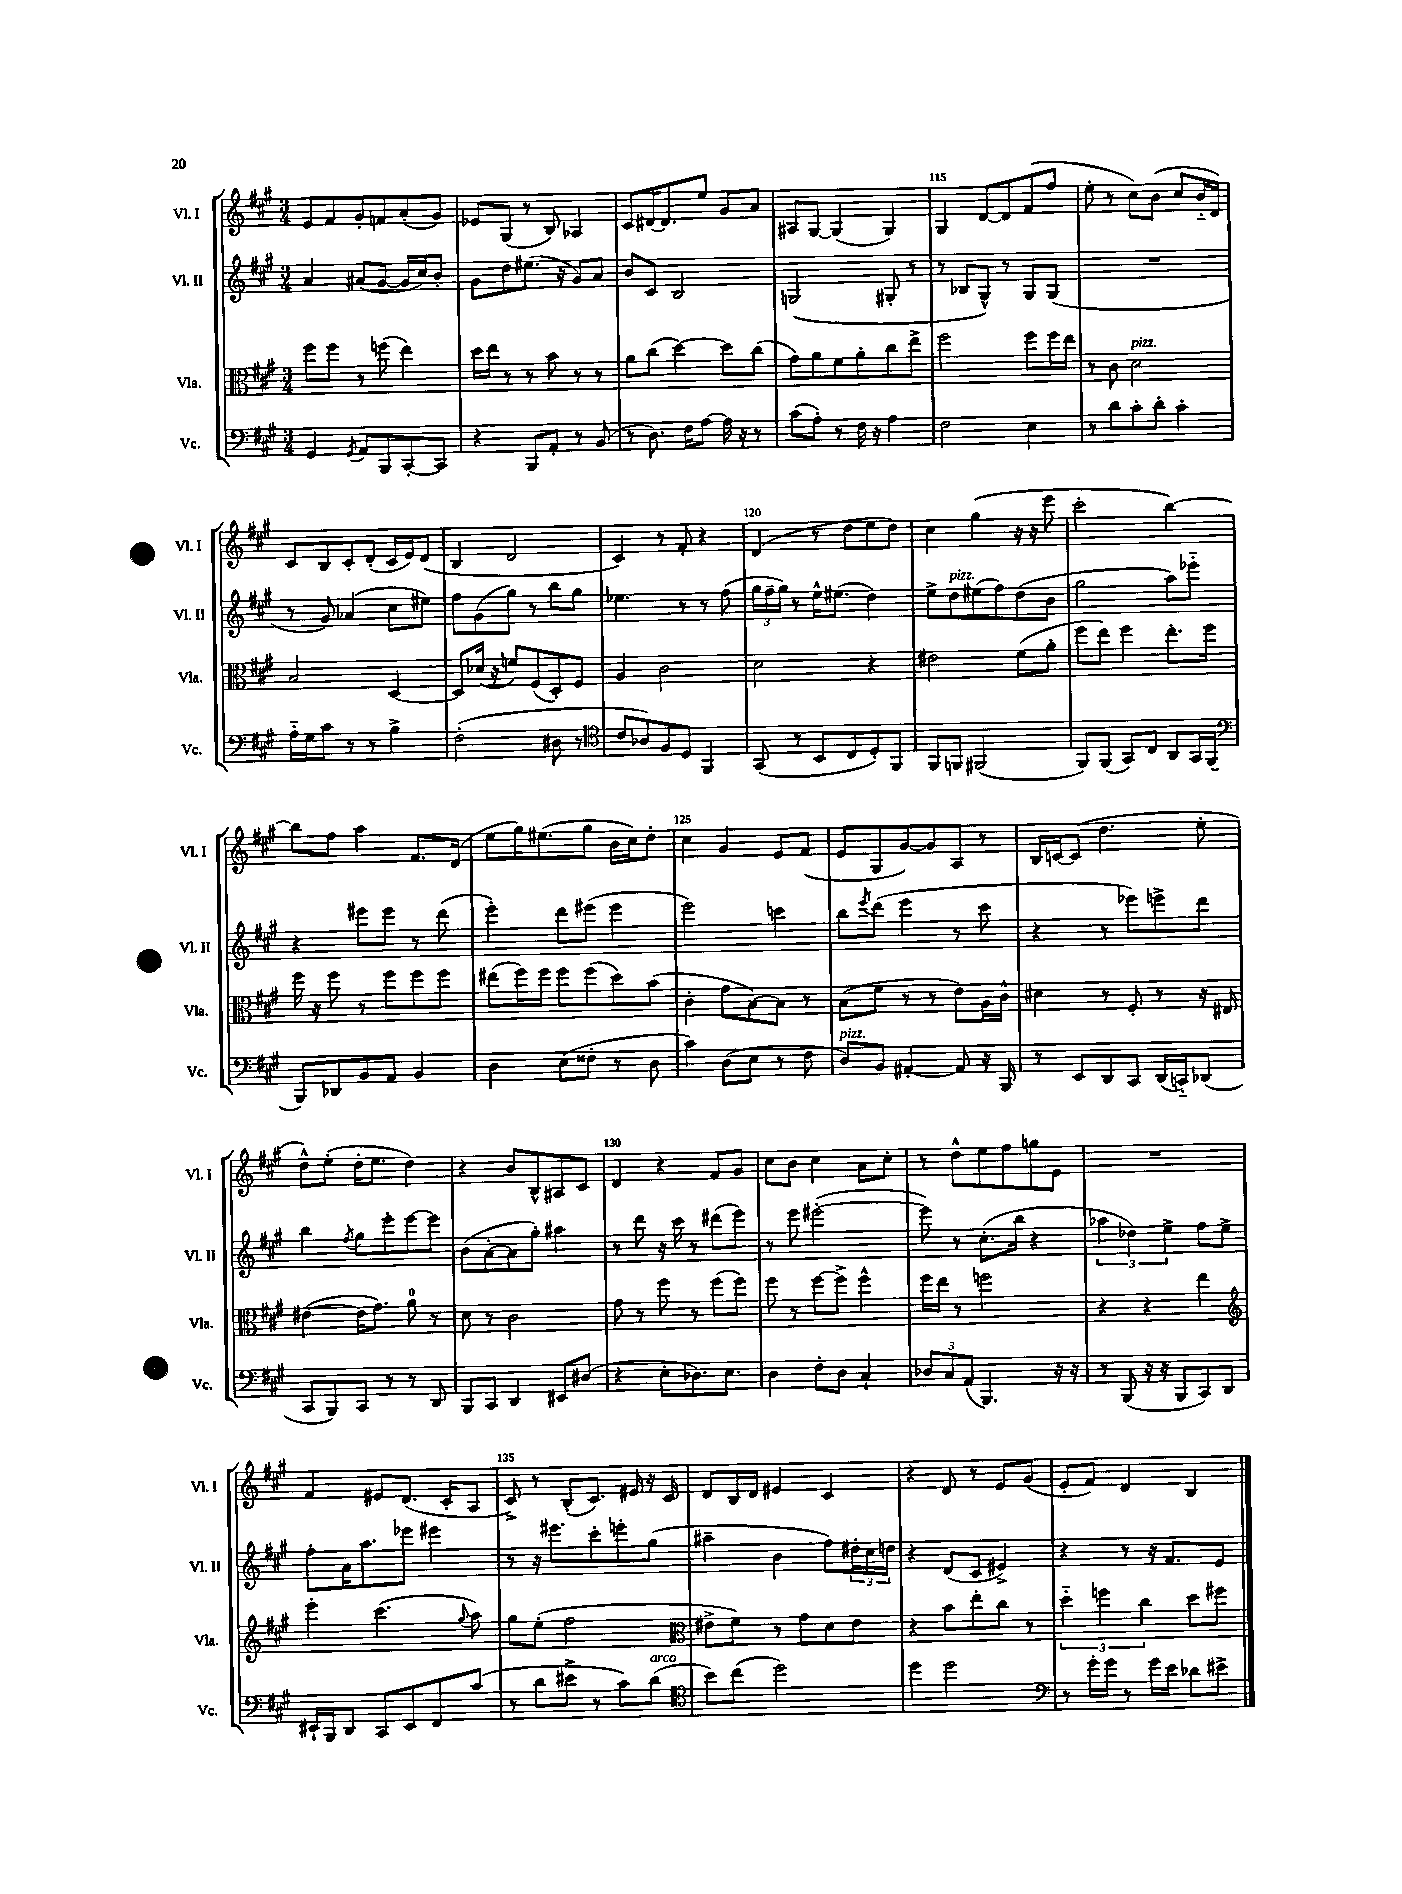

**kern	**kern	**kern	**kern
*staff4	*staff3	*staff2	*staff1
*clefF4	*clefC3	*clefG2	*clefG2
*k[f#c#g#]	*k[f#c#g#]	*k[f#c#g#]	*k[f#c#g#]
*M3/4	*M3/4	*M3/4	*M3/4
4GG#	8ff#	4a	8e
.	8ff#	.	8f#
8qGG#	.	.	.
8AA	8r	(8a#	8g#'
8BBB	(8ff	[8g#	8f
[8CC#'	4ee)	16g#]	(8a'
.	.	16cc#)	.
8CC#]	.	8b'	8g#)
=	=	=	=
4r	16dd	8g#	8e-
.	16ee	.	.
.	8r	8dd	(8G#
8BBB	8r	(8.ee#	8r
8AA'	8b	.	8B)
.	.	16r	.
8r	8r	8g#)	4A-
(8BB	8r	8a	.
=	=	=	=
8r	8a	8b	8c#
8.D)	(8cc#	8c#	[16d#
.	.	.	8.d#]
.	[4dd)	2B	.
16F#	.	.	.
[8A	.	.	8ee
16A]	8dd]	.	8g#
16r	.	.	.
8r	(8cc#	.	8a
=	=	=	=
(8c#	8g#)	(2G	8A#
8A')	8a	.	[8G#
8r	8f#	.	(4G#]
16F#	8a'	.	.
16r	.	.	.
4A	8cc#	8G#'	4G#)
.	8ee^	8r	.
=	=	=	=
2F#	2ff#	8r	4G#
.	.	8B-	.
.	.	8G#^^)	[8d
.	.	8r	8d]
4E	8ff#	8G#	(8f#
.	16ff#	(8G#	8ff#
.	16ee	.	.
=	=	=	=
8r	8r	2.r	8ee'
8d	8c#	.	8r
8c#'	2d	.	8cc#)
8d'	.	.	(8b
4c#'	.	.	8cc#
.	.	.	16b'~
.	.	.	16d)
=	=	=	=
16A'~	2B	8r	8c#
16G#	.	.	.
8c#	.	8g#)	8B
8r	.	(4a-	8c#'
8r	.	.	(8d'
4B^	[4D	8cc#	16c#
.	.	.	16e)
.	.	8ee#)	(8d
=	=	=	=
(2F#'	8D]	8ff#	4B
.	(16d-	(8g#	.
.	16r	.	.
.	8f)	8gg#)	2d
.	(8F#	8r	.
8D#	8D')	8bb	.
8r	8F#	8gg#	.
=	=	=	=
*clefC4	*	*	*
8c#	4A	4.ee-	4c#)
8A-)	.	.	.
8F#	2c#	.	8r
8D	.	8r	8f#'
4FF#	.	8r	4r
.	.	(8ff#	.
=	=	=	=
(8GG#	2d	24gg#	(4d
.	.	24ff#~	.
.	.	24gg#)	.
8r	.	8r	.
8BB	.	16ee^^	8r
.	.	(8.ee#	.
8C#	.	.	8dd
8D')	4r	4dd)	8ee
8FF#	.	.	8dd)
=	=	=	=
8FF#	2e#	8ee^	4cc#
8FF	.	8dd	.
(2FF#	.	(8ee#	(4gg#
.	.	8ff#)	.
.	(8f#	(8dd	16r
.	.	.	16r
.	8a'	8b	8eee
=	=	=	=
8FF#)	8ff#	2gg#	2ccc#'
(8FF#	8ee)	.	.
8GG#)	4ff#	.	.
8C#	.	.	.
8AA	8.ee'	8aa)	[4bb)
16GG#	.	8eee-'~	.
(16FF#	16ff#	.	.
=	=	=	=
*clefF4	*	*	*
8BBB)	16ff#	4r	8bb]
.	16r	.	.
8DD-	8ff#	.	8ff#
8BB	8r	8eee#	4aa
8AA	8ff#	8eee#	.
4BB	8ff#	8r	8.f#
.	8ff#	(8ddd	.
.	.	.	(16d
=	=	=	=
4D	(8ee#	4eee')	8ee
.	16ff#)	.	16gg#)
.	16ff#	.	(8.ee#
(8E	8ff#	8ddd	.
8F##'	(8ff#	(8eee#	8gg#
8r	8dd)	4eee#	16b
.	.	.	16cc#)
8D	(8b	.	8dd'
=	=	=	=
4c#)	4c#'	2eee)	4cc#
(8D	8g#	.	4g#
8E	[8B)	.	.
8r	8B]	4ccc	8e
8F#	8r	.	(8f#
=	=	=	=
8D)	(8B	8bb	8e
.	.	8qeee	.
8BB	8f#	(8ddd	8G#
[4AA#'	8r	4eee	[8g#)
.	8r	.	8g#]
8AA#]	8e)	8r	8A
16r	16A	8ccc#	8r
16BBB	16c#^^	.	.
=	=	=	=
8r	4d#	4r	16B
.	.	.	[16c
8EE	.	.	(8c]
8DD	8r	8r	4.dd
8CC#	8F#'	8eee-)	.
(16DD	8r	8eee^	.
16CC'~)	.	.	.
(8DD-	16r	8ddd	8ee'
.	16E#	.	.
=	=	=	=
8CC#	([4e#	4bb	8dd^^)
8BBB)	.	.	(8ee'
.	.	8qff#	.
8CC#	16e#]	8gg#	16dd'
.	8.g#)	.	8.ee
8r	.	8eee'	.
8r	8a	[8eee	4dd)
8DD	8r	8eee]	.
=	=	=	=
8BBB	8d	(8b	4r
8CC#	8r	[8a'	.
4DD	2c#	8a]	8b
.	.	8gg#')	8B^^
8EE#	.	4aa#	8A#
(8D#	.	.	8c#
=	=	=	=
4r	8g#	8r	4d
.	8r	8ddd	.
8E'	8ff#	16r	4r
.	.	16ccc#	.
8.D-)	8r	8r	.
.	(8ff#	(8ddd#	8f#
8.E	.	.	.
.	8ff#)	8eee)	8g#
=	=	=	=
4D	8ff#	8r	8cc#
.	8r	8eee	8b
8F#'	[8ff#	([2eee#'	4cc#
8D	8ff#^]	.	.
4C#`	4ff#^^	.	8a
.	.	.	8cc#'
=	=	=	=
12D-	16ff#	8eee#])	8r
.	16ee	.	.
12C#	.	.	.
.	8r	8r	8dd^^
(12AA	.	.	.
4.BBB)	2ff	(8.cc#'	8ee
.	.	.	8ff#
.	.	16bb	.
.	.	4r	8gg
16r	.	.	8e
16r	.	.	.
=	=	=	=
8r	4r	6aa-	2.r
(8BBB	.	.	.
.	.	6dd-)	.
16r	4r	.	.
16r	.	.	.
.	.	6ee^	.
8BBB	.	.	.
8CC#)	4ee	8ff#	.
8DD	.	8ee^	.
=	=	=	=
*	*clefG2	*	*
16EE#`	4eee'	8ff#'	4f#
16BBB	.	.	.
8DD	.	16a	.
.	.	8.aa	.
8CC#	(4.ccc#	.	8e#
8EE#	.	8eee-	(8.d
8FF#	.	4eee#	.
.	.	.	16c#'
.	8qqgg#	.	.
(8c#	8aa)	.	8A
=	=	=	=
8r	8gg#	8r	8c#^)
8d	(8ee'	16r	8r
.	.	8.eee#	.
8e#^	2ff#	.	(8B'
8r	.	8ccc#'	8.c#)
8c#)	.	8eee'	.
.	.	.	16e#
(8d	.	(8gg#	16r
.	.	.	16c#
=	=	=	=
*clefC4	*clefC3	*	*
8b)	8e#^	4aa#~	8d
(8cc#	8f#)	.	16B
.	.	.	16d
2dd)	8r	4b	4e#
.	8g#	.	.
.	8d	8ff#)	4c#
.	8e#	24dd#'	.
.	.	24cc#	.
.	.	24dd	.
=	=	=	=
4dd	4r	4r	4r
2dd	8b	(8d	8d
.	8ee'	8c#	8r
.	8cc#	4e#^)	8e
.	8r	.	(8g#
=	=	=	=
*clefF4	*	*	*
8r	6dd'~	4r	8e'
16g#'	.	.	8f#)
.	6ff	.	.
16g#	.	.	.
8r	.	8r	4d
.	6cc#	.	.
16g#	.	16r	.
16e	.	8.f#	.
8d-	8dd	.	4B
8e#^	8ff#	8e	.
==	==	==	==
*-	*-	*-	*-
